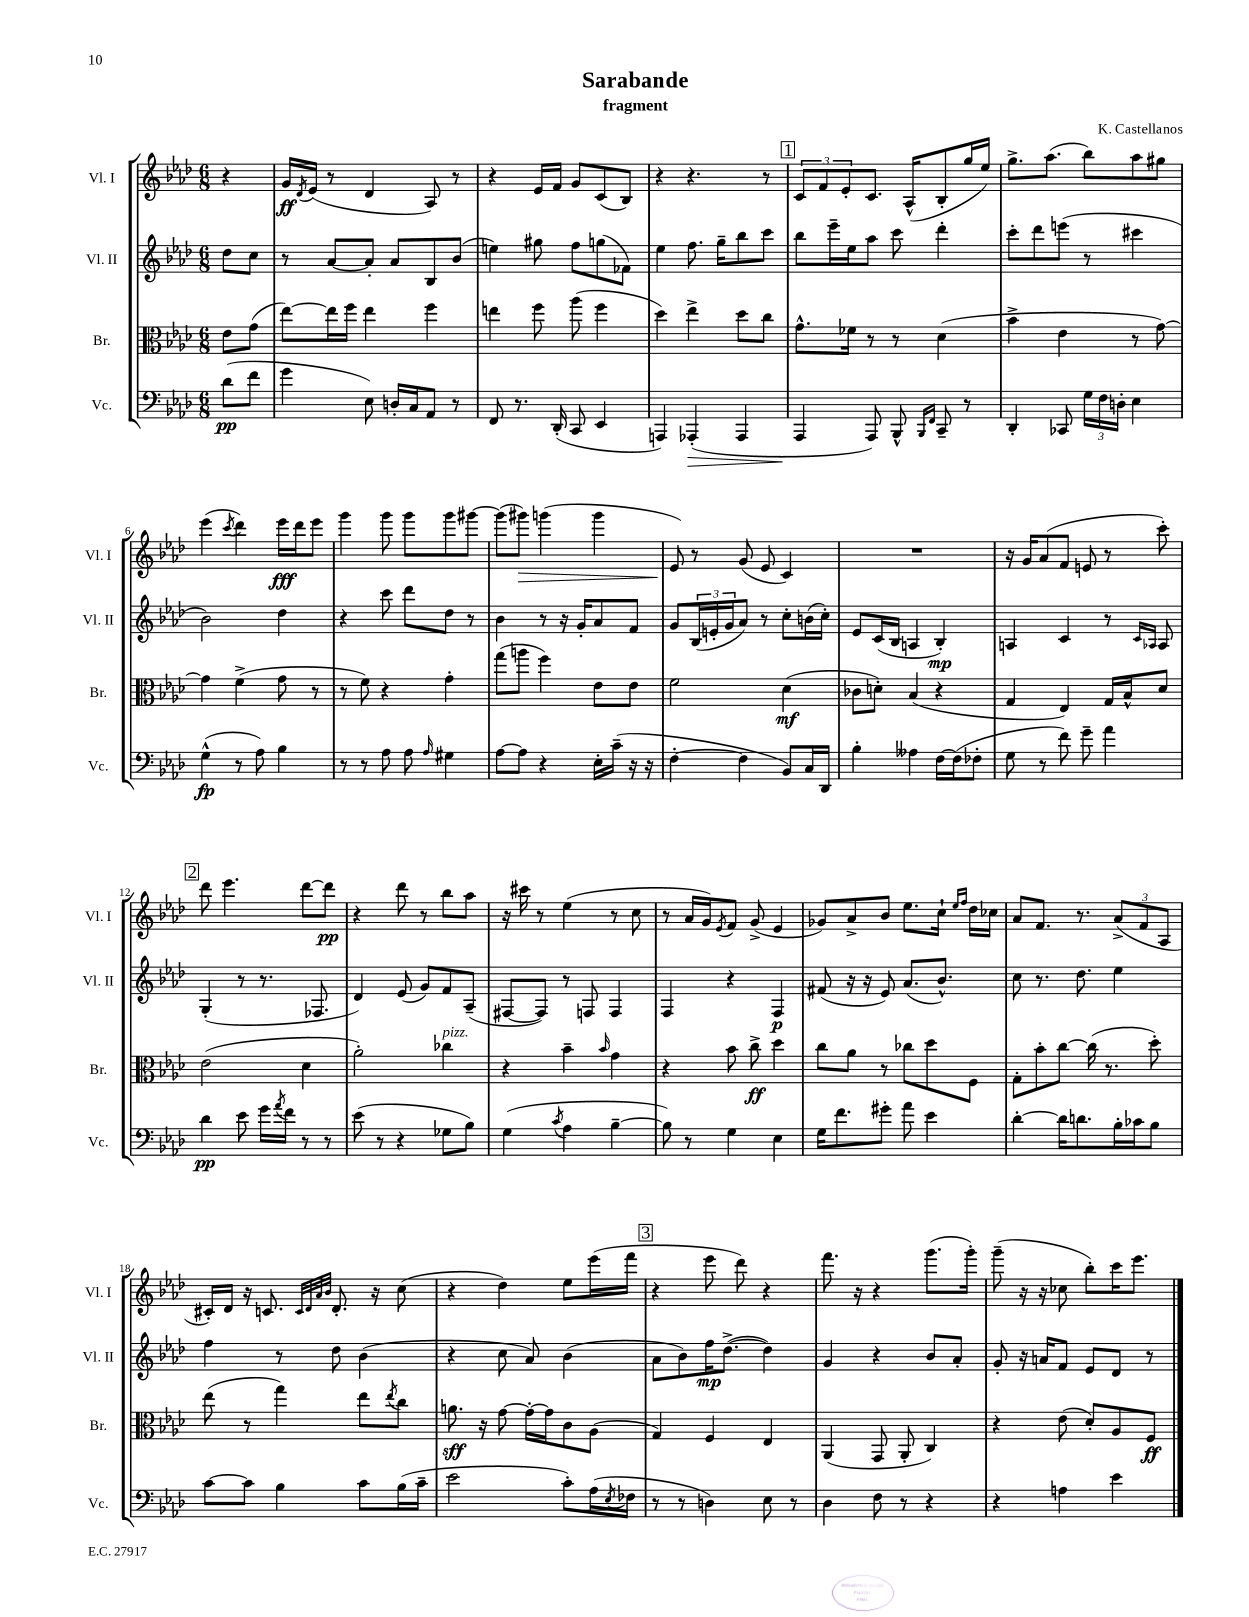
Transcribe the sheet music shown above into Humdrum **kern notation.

**kern	**dynam	**kern	**dynam	**kern	**dynam	**kern	**dynam
*part4	*part4	*part3	*part3	*part2	*part2	*part1	*part1
*staff4	*staff4	*staff3	*staff3	*staff2	*staff2	*staff1	*staff1
*I"Vc.	*	*I"Br.	*	*I"Vl. II	*	*I"Vl. I	*
*I'Vc.	*	*I'Br.	*	*I'Vl. II	*	*I'Vl. I	*
*clefF4	*	*clefC3	*	*clefG2	*	*clefG2	*
*k[b-e-a-d-]	*	*k[b-e-a-d-]	*	*k[b-e-a-d-]	*	*k[b-e-a-d-]	*
*M6/8	*	*M6/8	*	*M6/8	*	*M6/8	*
=	=	=	=	=	=	=	=
(8d-\L	pp	8e-\L	.	8dd-\L	.	4r	.
8f\J	.	(8g\J	.	8cc\J	.	.	.
=1	=1	=1	=1	=1	=1	=1	=1
4g\	.	[8ee-\L)	.	8r	.	16g/LL	ff
.	.	.	.	.	.	8qd-/	.
.	.	.	.	.	.	(16e-/JJ	.
.	.	16ee-\L]	.	[8a-/L	.	8r	.
.	.	16ff\JJ	.	.	.	.	.
8E-\)	.	4ee-\	.	8a-'/J]	.	4d-/	.
16Dn'/LL	.	.	.	8a-/L	.	.	.
16C/J	.	.	.	.	.	.	.
8AA-/J	.	4ff\	.	8B-/	.	8A-/)	.
8r	.	.	.	(8b-/J	.	8r	.
=2	=2	=2	=2	=2	=2	=2	=2
8FF/	.	4een\	.	4een\)	.	4r	.
8.r	.	.	.	.	.	.	.
.	.	8ff\	.	8gg#X\	.	16e-/LL	.
(16DD-'/	.	.	.	.	.	16f/JJ	.
8CC/	.	(8aa-\	.	8ff\L	.	8g/L	.
4EE-/	.	4ff\	.	(8ggn\	.	(8c/	.
.	.	.	.	8f-X\J)	.	8B-/J)	.
=3	=3	=3	=3	=3	=3	=3	=3
4AAAn/)	.	4dd-\)	.	4ee-\	.	4r	.
!	!LO:HP:b	!	!	!	!	!	!
(4AAA-X'/	>	4ee-^\	.	8.ff\	.	4.r	.
.	.	.	.	16gg~\KL	.	.	.
4AAA-/	.	8dd-\L	.	8bb-\	.	.	.
.	.	8cc\J	.	8ccc\J	.	8r	.
!!LO:REH:place=s1:t=1
=4	=4	=4	=4	=4	=4	=4	=4
4AAA-/	.	8.g^^\L	.	8bb-\L	.	12c/L	.
.	.	.	.	.	.	12f/	.
.	.	.	.	16eee-~\L	.	.	.
.	.	.	.	.	.	12e-'/	.
.	.	16f-X\Jk	.	16ee-\J	.	.	.
8AAA-/)	]	8r	.	8aa-\J	.	8.c/J	.
8BBB-^^/	.	8r	.	8ccc\	.	.	.
.	.	.	.	.	.	(16A-^^/KL	.
16qqBBB-/LL	.	.	.	.	.	.	.
16qqFF/JJ	.	.	.	.	.	.	.
8CC~/	.	(4d-\	.	4ddd-'\	.	8B-'/	.
8r	.	.	.	.	.	16gg/L	.
.	.	.	.	.	.	16ee-/JJ)	.
=5	=5	=5	=5	=5	=5	=5	=5
4DD-'/	.	4b-^\	.	8ccc'\L	.	8.gg^\L	.
.	.	.	.	8ddd-\	.	.	.
.	.	.	.	.	.	(8.aa-\J	.
8CC-X/	.	4e-\	.	(8eeen\J	.	.	.
24G\LL	.	.	.	8r	.	8bb-\L)	.
24F\	.	.	.	.	.	.	.
24Dn'\JJ	.	.	.	.	.	.	.
4E-\	.	8r	.	4ccc#X\	.	8aa-\	.
.	.	[8g\)	.	.	.	8gg#X\J	.
!!LO:LB:g=z
=6	=6	=6	=6	=6	=6	=6	=6
(4G^^\	fp	4g\]	.	2b-\)	.	(4eee-\	.
.	.	.	.	.	.	8qccc/	.
8r	.	(4f^\	.	.	.	4ddd-\)	.
8A-\)	.	.	.	.	.	.	.
4B-\	.	8g\	.	4dd-\	.	16eee-\LL	fff
.	.	.	.	.	.	16ddd-\J	.
.	.	8r	.	.	.	8eee-\J	.
=7	=7	=7	=7	=7	=7	=7	=7
8r	.	8r	.	4r	.	4ggg\	.
8r	.	8f\)	.	.	.	.	.
8A-\	.	4r	.	8ccc\	.	8ggg\	.
8A-\	.	.	.	8ddd-\L	.	8ggg\L	.
16qqA-/	.	.	.	.	.	.	.
4G#X\	.	4g'\	.	8dd-\J	.	8ggg\	.
.	.	.	.	8r	.	[8ggg#X\J	.
=8	=8	=8	=8	=8	=8	=8	=8
[8A-\L	.	(8gg\L	.	4b-\	.	(8ggg#\L]	.
!	!	!	!	!	!	!	!LO:HP:b
8A-\J]	.	8aan\J	.	.	.	8ggg#X\J)	>
4r	.	4ff\)	.	8r	.	(4gggn\	.
.	.	.	.	16r	.	.	.
.	.	.	.	16g'/KL	.	.	.
16E-'\LL	.	8e-\L	.	8a-/	.	4ggg\	.
(16c~\JJ	.	.	.	.	.	.	.
16r	.	8e-\J	.	8f/J	.	.	.
16r	.	.	.	.	.	.	.
=9	=9	=9	=9	=9	=9	=9	=9
[4F'\	.	2f\	.	8g/L	.	8e-/)	.
.	.	.	.	(24B-/L	.	8r	]
.	.	.	.	24en'/	.	.	.
.	.	.	.	24g/J	.	.	.
4F\]	.	.	.	8a-/J)	.	(8g/	.
.	.	.	.	8r	.	8e-/	.
8BB-/L)	.	(4d-\	mf	8cc'\L	.	4c/)	.
16C/L	.	.	.	(16bn\L	.	.	.
16DD-/JJ	.	.	.	16cc'\JJ)	.	.	.
=10	=10	=10	=10	=10	=10	=10	=10
4B-'\	.	8c-X\L	.	8e-/L	.	2.r	.
.	.	8dn'\J)	.	(16c/L	.	.	.
.	.	.	.	16B-/JJ	.	.	.
4A--X\	.	(4B-/	.	4An/	.	.	.
[16F\LL	.	4r	.	4B-'/)	mp	.	.
(16F\J]	.	.	.	.	.	.	.
8F-X'\J	.	.	.	.	.	.	.
=11	=11	=11	=11	=11	=11	=11	=11
8G\	.	4G/	.	4An/	.	16r	.
.	.	.	.	.	.	16g/KL	.
8r	.	.	.	.	.	(8a-/	.
8f\)	.	4E-/)	.	4c/	.	8f/J	.
8g~\	.	.	.	.	.	8en/	.
4a-\	.	16G/LL	.	8r	.	8r	.
.	.	16B-^^/J	.	.	.	.	.
.	.	.	.	16qqc/LL	.	.	.
.	.	.	.	16qqA-X/JJ	.	.	.
.	.	8d-/J	.	8A-/	.	8ccc'\)	.
!!LO:LB:g=z
!!LO:REH:place=s1:t=2
=12	=12	=12	=12	=12	=12	=12	=12
4d-\	pp	(2e-\	.	(4G'/	.	8ddd-\	.
.	.	.	.	.	.	4.eee-\	.
8e-\	.	.	.	8r	.	.	.
16g\LL	.	.	.	8.r	.	.	.
8qa-/	.	.	.	.	.	.	.
16f\JJ	.	.	.	.	.	.	.
8r	.	4d-\	.	.	.	[8ddd-\L	.
.	.	.	.	8.F-X/	.	.	.
8r	.	.	.	.	.	8ddd-\J]	pp
=13	=13	=13	=13	=13	=13	=13	=13
(8e-\	.	2a-'\)	.	4d-/)	.	4r	.
8r	.	.	.	.	.	.	.
4r	.	.	.	(8e-/	.	8ddd-\	.
.	.	.	.	8g/L)	.	8r	.
!	!	!LO:TX:a:i:t=pizz.	!	!	!	!	!
8G-X\L	.	4cc-X\	.	8f/	.	8bb-\L	.
8B-\J)	.	.	.	(8A-~/J	.	8aa-\J	.
=14	=14	=14	=14	=14	=14	=14	=14
(4G\	.	4r	.	[8F#X/L	.	16r	.
.	.	.	.	.	.	16ccc#X\	.
.	.	.	.	8F#/J])	.	8r	.
8qc/	.	.	.	.	.	.	.
4A-\	.	4b-~\	.	8r	.	(4ee-\	.
.	.	.	.	8Fn/	.	.	.
.	.	16qqb-/	.	.	.	.	.
[4B-~\	.	4g\	.	4F/	.	8r	.
.	.	.	.	.	.	8cc\	.
=15	=15	=15	=15	=15	=15	=15	=15
8B-\])	.	4r	.	4F/	.	8r	.
8r	.	.	.	.	.	16a-/LL	.
.	.	.	.	.	.	16g/J)	.
.	.	.	.	.	.	8qe-/	.
4G\	.	8b-\	.	4r	.	8f/J	.
.	.	8cc^\	ff	.	.	(8g^/	.
4E-\	.	4dd-\	.	4F/	p	4e-/	.
=16	=16	=16	=16	=16	=16	=16	=16
16G\KL	.	8cc\L	.	(8f#X/	.	8g-X/L)	.
8.f\	.	.	.	.	.	.	.
.	.	8a-\J	.	16r	.	8a-^/	.
.	.	.	.	16r	.	.	.
8g#X'\J	.	8r	.	8e-/)	.	8b-/J	.
8a-\	.	8cc-X\L	.	(8.a-/L	.	8.ee-\L	.
4e-\	.	8dd-\	.	.	.	.	.
.	.	.	.	8.b-^^/J)	.	16cc`\Jk	.
.	.	.	.	.	.	16qqee-/LL	.
.	.	.	.	.	.	16qqff/JJ	.
.	.	8F\J	.	.	.	16dd-\LL	.
.	.	.	.	.	.	16cc-X\JJ	.
=17	=17	=17	=17	=17	=17	=17	=17
[4d-'\	.	8G'\L	.	8cc\	.	8a-/L	.
.	.	8b-'\	.	8.r	.	8.f/J	.
16d-\KL]	.	[8cc\J	.	.	.	.	.
8.dn\	.	.	.	8.dd-\	.	8.r	.
.	.	(16cc\]	.	.	.	.	.
.	.	8.r	.	.	.	.	.
16B-'\L	.	.	.	4ee-\	.	(12a-^/L	.
16c-X\J	.	.	.	.	.	.	.
.	.	.	.	.	.	12f/	.
8B-\J	.	8dd-'\)	.	.	.	.	.
.	.	.	.	.	.	12A-/J	.
!!LO:LB:g=z
=18	=18	=18	=18	=18	=18	=18	=18
[8c\L	.	(8ee-\	.	4ff\	.	16c#X'/LL)	.
.	.	.	.	.	.	16d-/JJ	.
8c\J]	.	8r	.	.	.	16r	.
.	.	.	.	.	.	8.cn/	.
4B-\	.	4gg\)	.	8r	.	.	.
.	.	.	.	.	.	32qqc/LLL	.
.	.	.	.	.	.	32qqd-/	.
.	.	.	.	.	.	32qqa-/	.
.	.	.	.	.	.	32qqb-/JJJ	.
.	.	.	.	8dd-\	.	8.d-'/	.
8c\L	.	8ee-\L	.	(4b-\	.	.	.
.	.	.	.	.	.	16r	.
.	.	8qee-/	.	.	.	.	.
(16B-\L	.	8cc\J	.	.	.	(8cc\	.
16c~\JJ	.	.	.	.	.	.	.
=19	=19	=19	=19	=19	=19	=19	=19
2e-\	.	8.an\	sff	4r	.	4r	.
.	.	16r	.	.	.	.	.
.	.	[8g\	.	8cc\	.	4dd-\)	.
.	.	16g'\LL_	.	8a-/)	.	.	.
.	.	16g\J]	.	.	.	.	.
8c'\L)	.	8c\	.	(4b-\	.	8ee-\L	.
(16A-\L	.	(8A-\J	.	.	.	(16eee-\L	.
8qE-/	.	.	.	.	.	.	.
16F-X\JJ	.	.	.	.	.	16fff\JJ	.
!!LO:REH:place=s1:t=3
=20	=20	=20	=20	=20	=20	=20	=20
8r	.	4G/)	.	8a-\L	.	4r	.
8r	.	.	.	8b-\)	.	.	.
4Dn\)	.	4F/	.	16ff\K	mp	8eee-\	.
.	.	.	.	([8.dd-^\J	.	.	.
.	.	.	.	.	.	8ddd-\)	.
8E-\	.	4E-/	.	4dd-\])	.	4r	.
8r	.	.	.	.	.	.	.
=21	=21	=21	=21	=21	=21	=21	=21
4D-\	.	(4AA-/	.	4g/	.	8.fff\	.
.	.	.	.	.	.	16r	.
8F\	.	8GG/	.	4r	.	4r	.
8r	.	8AA-'/	.	.	.	.	.
4r	.	4C/)	.	8b-/L	.	(8.ggg\L	.
.	.	.	.	8a-'/J	.	.	.
.	.	.	.	.	.	16ggg'\Jk)	.
=22	=22	=22	=22	=22	=22	=22	=22
4r	.	4r	.	8g'/	.	(8ggg~\	.
.	.	.	.	16r	.	16r	.
.	.	.	.	16an/KL	.	16r	.
4An\	.	(8e-\	.	8f/J	.	8cc-X\	.
.	.	8d-'/L)	.	8e-/L	.	8bb-'\L)	.
4e-\	.	8A-/	.	8d-/J	.	16ccc\K	.
.	.	.	.	.	.	8.eee-\J	.
.	.	8F/J	ff	8r	.	.	.
==	==	==	==	==	==	==	==
*-	*-	*-	*-	*-	*-	*-	*-
